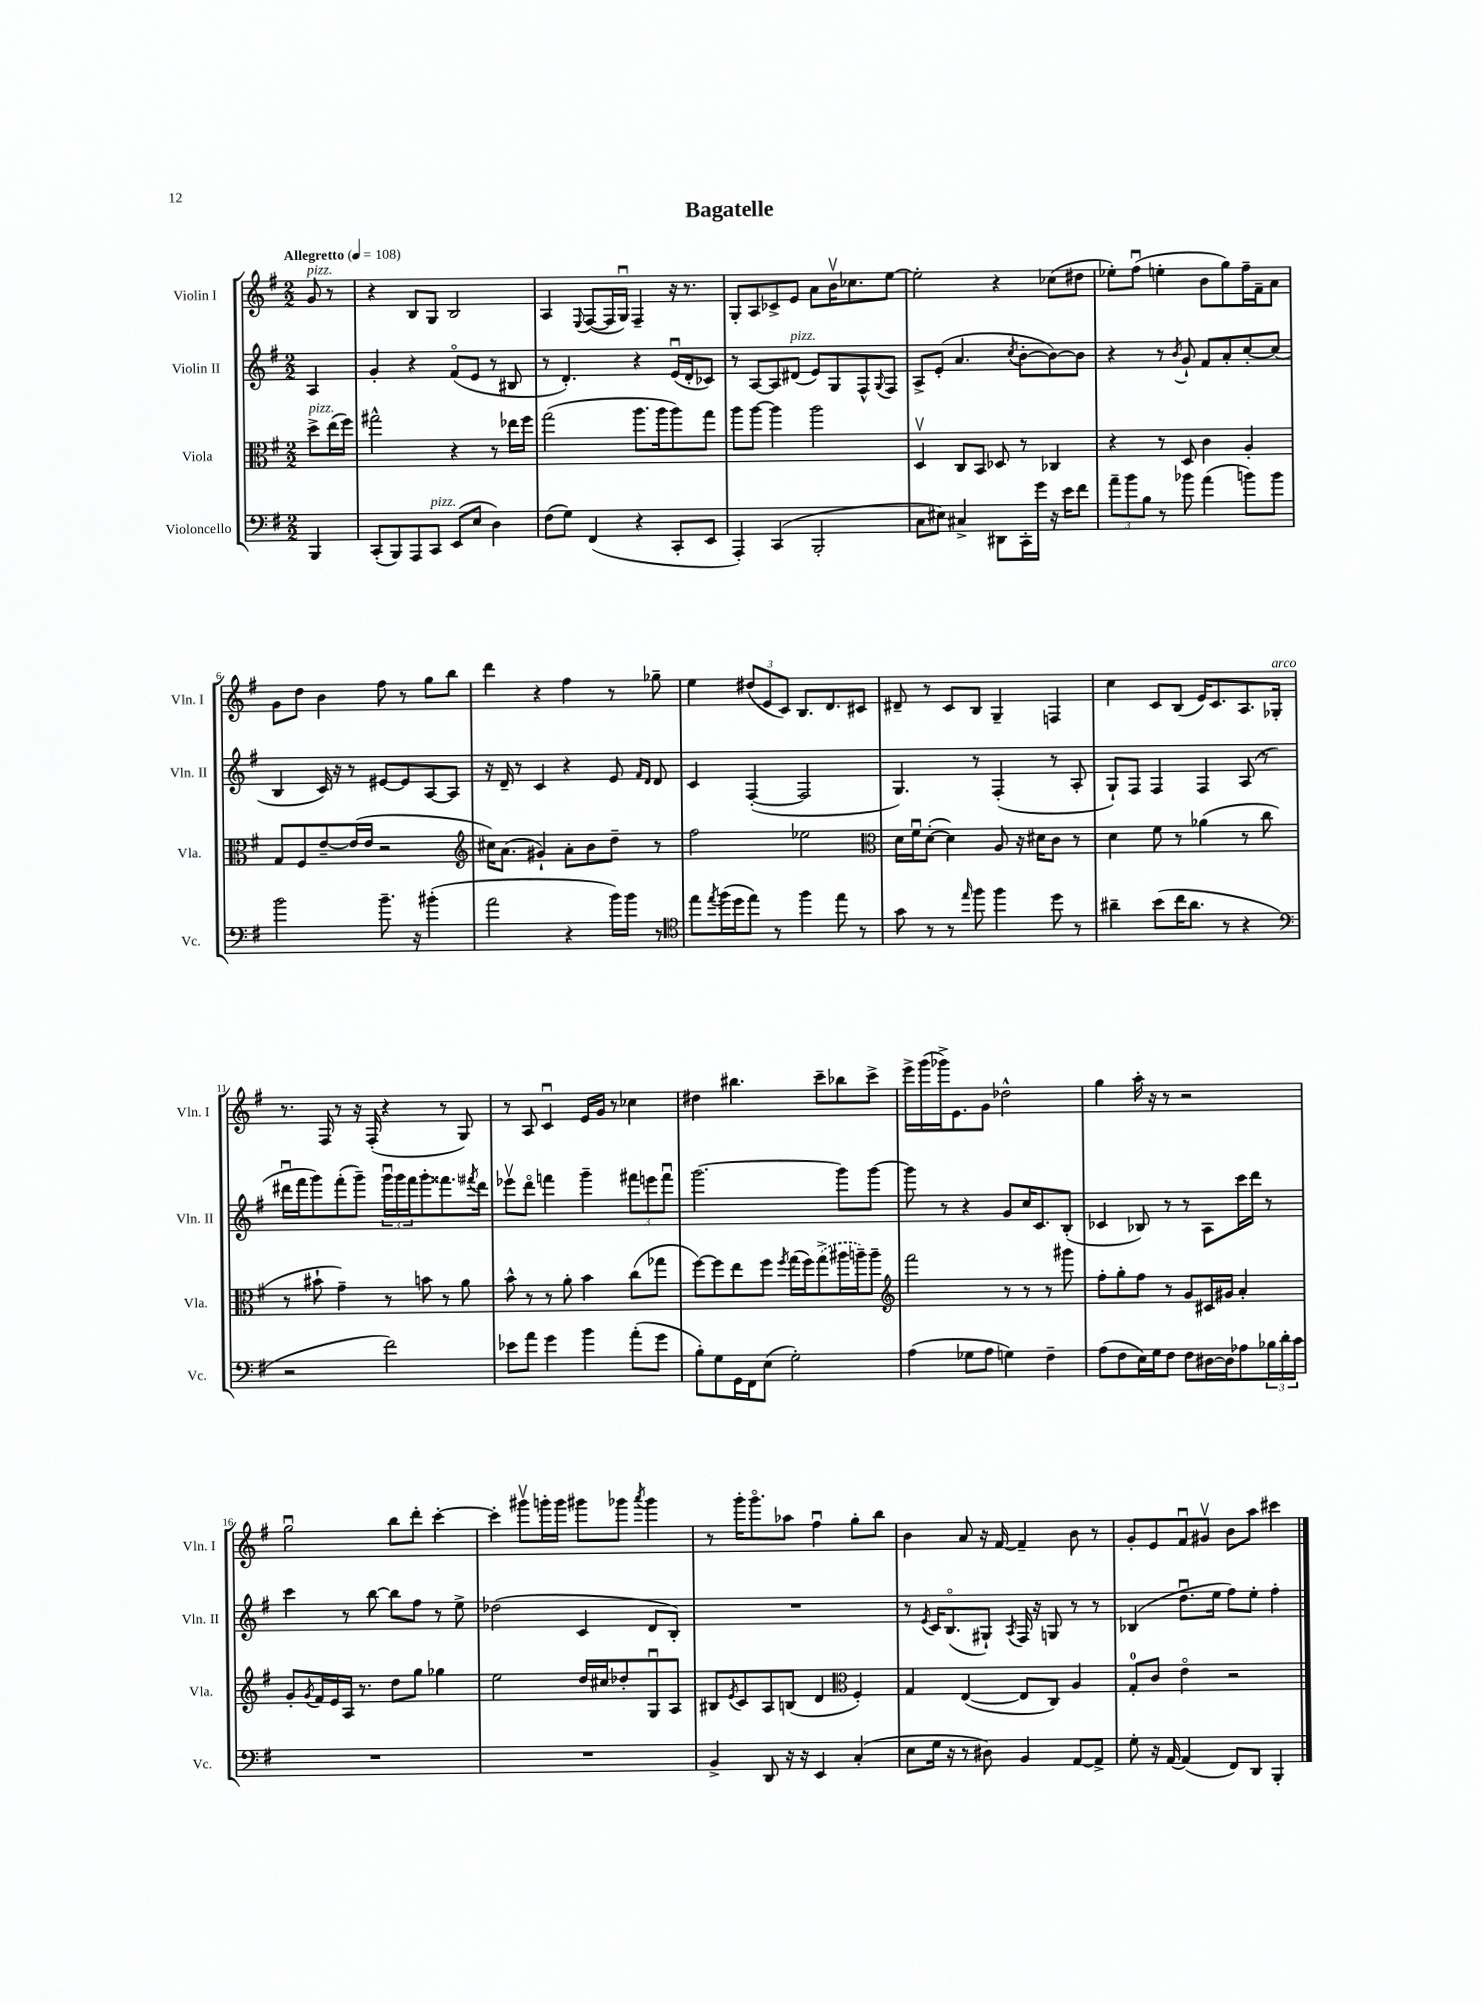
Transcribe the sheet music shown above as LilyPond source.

\header { title = "Bagatelle" }
<<
\new StaffGroup <<
\new Staff = "s0" \with { instrumentName = "Violin I" shortInstrumentName = "Vln. I" } {
    \clef treble \key g \major \numericTimeSignature \time 2/2 \partial 4 \tempo "Allegretto" 4 = 108
    g'8^\markup { \italic "pizz." } r8 |
    r4 b8 g8 b2 |
    a4 \appoggiatura { e8 } fis8~( fis16 g16\downbow) fis4-- r16 r8. |
    g8-. a8 ces'8-> e'8 a'8 b'16\upbow ces''8. e''8~ |
    e''2-. r4 ces''8( dis''8 |
    ees''8-.) fis''8\downbow( e''4-. b'8 g''8) fis''16-- fis'16-- a'8 |
    g'8 d''8 b'4 fis''8 r8 g''8 b''8 |
    d'''4 r4 fis''4 r8 ges''8-- |
    e''4 \tuplet 3/2 { dis''8( e'8 c'8) } b8. d'8. cis'8 |
    dis'8-- r8 c'8 b8 g4-- f4 |
    c''4 c'8 b8( e'16) c'8. a8. ges16-.^\markup { \italic "arco" } |
    r8. fis16 r8 r16 fis16-.( r4 r8 g8) |
    r8 a8 c'4\downbow e'16 g'16 r8 ces''4 |
    dis''4 bis''4. c'''8-- bes''8 c'''8-> |
    e'''16-> g'''16( ges'''16->) e'8. g'8 des''2-^ |
    g''4 a''16-. r16 r8 r2 |
    g''2\downbow b''8 d'''8-. c'''4~-. |
    c'''4-. gis'''8\upbow g'''16-. g'''16 gis'''8 ges'''8 \acciaccatura { a'''8 } ges'''4 |
    r8 g'''16-. g'''8.\flageolet aes''8 fis''4\downbow g''8-. b''8 |
    b'4 a'8 r16 fis'16~ fis'4-- b'8 r8 |
    g'8-. e'8 fis'8\downbow gis'8\upbow b'8 a''8 cis'''4 \bar "|." |
}
\new Staff = "s1" \with { instrumentName = "Violin II" shortInstrumentName = "Vln. II" } {
    \clef treble \key g \major \numericTimeSignature \time 2/2 \partial 4
    a4 |
    g'4-. r4 fis'8\flageolet( e'8 r8 bis8 |
    r8 d'4.-.) r4 e'16\downbow( d'16-. ces'8) |
    r8 a8~ a8 dis'8^\markup { \italic "pizz." }( e'8) g8 fis8-^ \appoggiatura { g8 } fis8 |
    a8-> e'8-.( a'4. \acciaccatura { c''8 } b'8~-. b'8~) b'8 |
    r4 r8 \acciaccatura { b'8 } g'8-! fis'8 a'8-. c''8~-. c''8( |
    b4 c'16) r16 r8 eis'8~ eis'8 a8~ a8 |
    r16 d'16-- r8 c'4 r4 e'8 \grace { fis'16 d'16 } d'8 |
    c'4 fis4~-.( fis2 |
    g4.) r8 fis4-.( r8 a8-. |
    g8-!) fis8 fis4 fis4 a8( r8 |
    dis'''16\downbow fis'''16 g'''8) fis'''8-.( g'''8--) \tuplet 3/2 { g'''16\downbow g'''16 fis'''16 } g'''8-. fisis'''8. \acciaccatura { fis'''8 } dis'''16 |
    ees'''8\upbow d'''8\flageolet f'''4 g'''4-- \tuplet 3/2 { fis'''8 e'''8 fis'''8\downbow } |
    g'''2.~ g'''8 g'''8~ |
    g'''8 r8 r4 g'8 c''16 c'8. b8-.( |
    ces'4 bes8) r8 r8 a8 c'''16 d'''16 r8 |
    c'''4 r8 b''8~ b''8 fis''8 r8 e''8-> |
    des''2( c'4 d'8 b8-.) |
    R1 |
    r8 \acciaccatura { e'8 } c'16 b8.\flageolet( gis8-!) \acciaccatura { a8 } fis16 r16 g8 r8 r8 |
    bes4( d''8.\downbow e''16 fis''8) e''8-. fis''4-. \bar "|." |
}
\new Staff = "s2" \with { instrumentName = "Viola" shortInstrumentName = "Vla." } {
    \clef alto \key g \major \numericTimeSignature \time 2/2 \partial 4
    d''8->^\markup { \italic "pizz." } e''16( fis''16) |
    gis''2-^ r4 r8 ees''16 fis''16 |
    g''2( a''8. a''16 a''8) g''8 |
    a''8 a''8~ a''4 a''2 |
    d4\upbow c8 b,8 des8 r8 ces4 |
    r4 r8 d8 c'4 a4-. |
    g8 fis8 e'8~-- e'16( e'16 r2 |
    \clef treble cis''16) a'8.( gis'4-!) a'8-. b'8 d''8-- r8 |
    fis''2 ees''2 |
    \clef alto d'16 fis'16\downbow d'8~-.( d'4) a8 r16 dis'16 c'8 r8 |
    d'4 fis'8 r8 aes'4( r8 c''8 |
    r8 bis'8-! g'4--) r8 b'8 r8 a'8 |
    b'8-^ r8 r8 a'8-. b'4 c''8( ges''8 |
    fis''8~) fis''8 e''8 fis''8 \acciaccatura { fis''8 } g''16( fis''16) \once \slurDashed g''8->( ais''16 a''16--) a''8-- |
    \clef treble fis'''2 r8 r8 r8 gis'''8 |
    fis''8-. g''8-. fis''8 r8 g'8 cis'16 gis'16 a'4-. |
    g'8-. \acciaccatura { g'8 } fis'16 e'16 a16 r8. d''8 g''8 ges''4 |
    e''2 d''16 cis''16 des''8-. g8\downbow a8 |
    bis8 \acciaccatura { e'8 } c'8 a8 b8( d'4 \clef alto fis4-.) |
    g4 e4~( e8 c8) a4 |
    g8-0-. c'8 e'4\flageolet r2 \bar "|." |
}
\new Staff = "s3" \with { instrumentName = "Violoncello" shortInstrumentName = "Vc." } {
    \clef bass \key g \major \numericTimeSignature \time 2/2 \partial 4
    b,,4 |
    c,8-.( b,,8) a,,8 c,8^\markup { \italic "pizz." } e,8( e8 d4) |
    fis8( g8) fis,4( r4 c,8-. e,8 |
    a,,4-.) c,4( b,,2-. |
    c8 eis8) cis4-> dis,8 c,16-. g'16 r16 e'16 fis'8 |
    \tuplet 3/2 { a'8-- b'8 b8 } r8 bes'8 a'4( b'8) b'8 |
    b'2 b'8.-- r16 bis'4-.( |
    a'2 r4 b'16) b'16 r8 |
    \clef tenor e''8 \acciaccatura { e''8 } fis''16( d''16 e''8) r8 fis''4 e''8 r8 |
    g'8 r8 r8 \grace { e''16 } fis''8 fis''4 d''8 r8 |
    ais'4-- b'8( c''16 ais'8. r8 r4 |
    \clef bass r2 fis'2) |
    ees'8 a'8 g'4 b'4 a'8-.( g'8 |
    b8-.) g8 g,16 fis,16 e8( g2-.) |
    a4( ges8 a8 g4) fis4-- |
    a8( fis8 e16) g16 fis8 fis8 dis16~ dis16 aes8 \tuplet 3/2 { bes16 d'16-. c'16 } |
    R1 |
    R1 |
    b,4-> d,8 r16 r16 e,4 c4-.( |
    e8 g16 r16 r8 dis8) b,4 a,8~ a,8-> |
    g8-. r16 a,16~ a,4( fis,8) d,8 b,,4-. \bar "|." |
}
>>
>>
